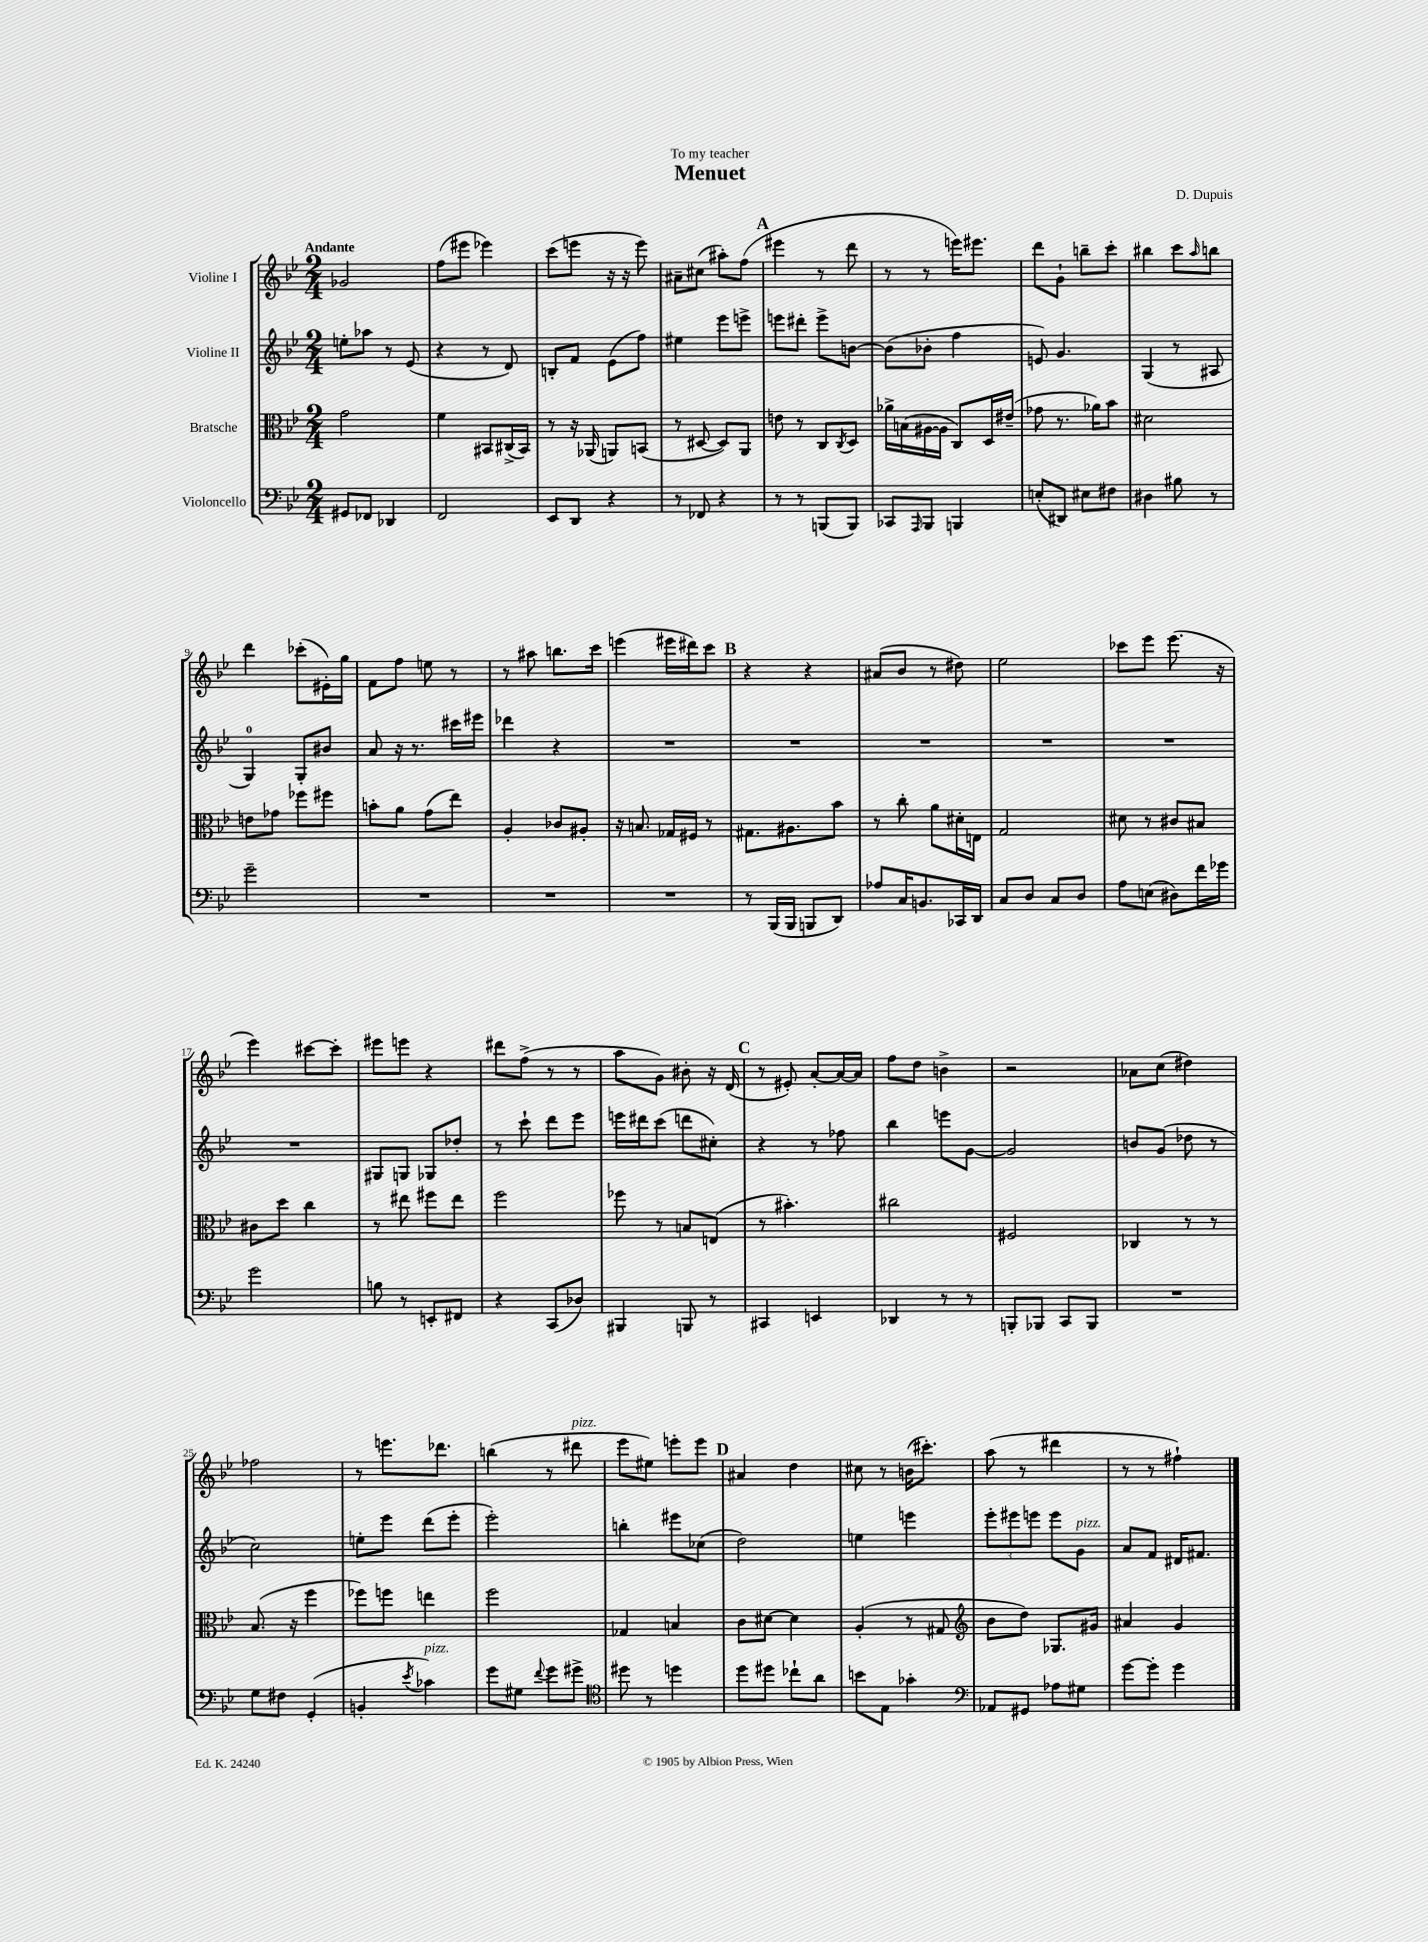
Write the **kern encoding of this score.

**kern	**kern	**kern	**kern
*staff4	*staff3	*staff2	*staff1
*clefF4	*clefC3	*clefG2	*clefG2
*k[b-e-]	*k[b-e-]	*k[b-e-]	*k[b-e-]
*M2/4	*M2/4	*M2/4	*M2/4
8GG#/L	2g\	8ee'\L	2g-/
8FF-/J	.	8aa-\J	.
4DD-/	.	8r	.
.	.	(8e-/	.
=	=	=	=
2FF/	4f\	4r	(8ff\L
.	.	.	8eee#\J
.	8BB#/L	8r	4eee-\)
.	(16C#^/L	8d/)	.
.	16BB#/JJ)	.	.
=	=	=	=
8EE-/L	8r	8B'/L	(8ccc\L
8DD/J	16r	8f/J	8eee\J
.	(16AA-/	.	.
4r	8AA/L)	(8e-\L	16r
.	.	.	16r
.	(8BB/J	8ff\J)	8eee\)
=	=	=	=
8r	8r	4ee#\	8a#~\L
8FF-/	[8D#/	.	(8cc#\J
4r	8D#/]L)	8eee-\L	8aa#'\L)
.	8AA/J	8eee^\J	(8ff\J
=	=	=	=
8r	8e\	8eee\L	4eee#\
8r	8r	8ddd#'\J	.
(8BBB/L	8C/L	8eee^\L	8r
.	8qC/	.	.
8BBB/J)	8D/J	[8b\J	8ddd\
=	=	=	=
8CC-/L	16a-^\LL	(8b\]L	8r
.	(16B\	.	.
16qqAAA/	.	.	.
8BBB-/J	[16A#\	8b-'\J	8r
.	16A#\]JJ	.	.
4BBB/	8C/L)	4ff\	16eee\LK)
.	.	.	8.eee#\J
.	16D/L	.	.
.	(16e#~/JJ	.	.
=	=	=	=
(8E'/L	8g-\	8e/)	8ddd\L
8DD#/J)	8.r	4.g/	8g`\J
8E#\L	.	.	8bb~\L
.	16a-\LK)	.	.
8F#\J	8b-\J	.	8ccc'\J
=	=	=	=
4D#\	2d#\	(4G/	4bb#\
8B#\	.	8r	8ccc\L
.	.	.	16qqaa/
8r	.	8A#/	8bb\J
=	=	=	=
2g~\	8e\L	4G/)	4ddd\
.	8g-\J	.	.
.	8ff-\L	8G'/L	(8ccc-'\L
.	8ff#\J	8b#/J	16e#'\L)
.	.	.	16gg\JJ
=	=	=	=
2r	8b'\L	8a/	8f\L
.	8a\J	16r	8ff\J
.	.	8.r	.
.	(8g\L	.	8ee\
.	8ee-\J)	16ccc#\LL	8r
.	.	16eee#\JJ	.
=	=	=	=
2r	4A'/	4ddd-\	8r
.	.	.	8aa#\
.	8c-/L	4r	8.bb\L
.	8A#'/J	.	.
.	.	.	16ccc\Jk
=	=	=	=
2r	16r	2r	(4eee\
.	8.B/	.	.
.	16G-/LL	.	16eee#\LL
.	16F#/JJ	.	16ddd#\J)
.	8r	.	8ccc\J
=	=	=	=
8r	8.G#\L	2r	4r
(16BBB-/LL	.	.	.
16BBB-/JJ	8.A#\	.	.
8BBB/L	.	.	4r
8DD/J)	8b-\J	.	.
=	=	=	=
8A-/L	8r	2r	(8a#/L
16C/K	8cc'\	.	8b-/J
8.BB/	.	.	.
.	8a\L	.	8r
16CC-/L	16d#'\L	.	8dd#\)
16DD/JJ	16E\JJ	.	.
=	=	=	=
8C/L	2G/	2r	2ee-\
8D/J	.	.	.
8C/L	.	.	.
8D/J	.	.	.
=	=	=	=
8A\L	8d#\	2r	8ccc-\L
(8E\J	8r	.	8eee-\J
8D#\L)	8c#/L	.	(8.eee-\
16f\L	8B#/J	.	.
16g-\JJ	.	.	16r
=	=	=	=
2g\	8c#\L	2r	4eee-\)
.	8dd\J	.	.
.	4cc\	.	[8ccc#\L
.	.	.	8ccc#'\]J
=	=	=	=
8B\	8r	8G#/L	8eee#\L
8r	8ee#\	8G/J	8eee\J
8EE'/L	8ff#\L	8G-/L	4r
8FF#/J	8ee#\J	8dd-'/J	.
=	=	=	=
4r	2ff\	8r	8ddd#\L
.	.	8ccc`\	(8ff^\J
(8CC/L	.	8ddd\L	8r
8D-/J)	.	8eee-\J	8r
=	=	=	=
4BBB#/	8ff-\	16eee\LL	8aa\L
.	.	16ddd#\J	.
.	8r	(8ccc\J	8g\J)
8BBB/	8B/L	8ddd\L	8b#'\
8r	(8E/J	8cc#'\J)	16r
.	.	.	(16d/
=	=	=	=
4CC#/	8r	4r	8r
.	4.b#'\)	.	8e#'/)
4EE/	.	8r	[8a'/L
.	.	8ff-\	16a/_L
.	.	.	16a/]JJ
=	=	=	=
4DD-/	2cc#\	4bb-\	8ff\L
.	.	.	8dd\J
8r	.	8eee\L	4b^\
8r	.	[8g\J	.
=	=	=	=
8BBB'/L	2F#/	2g/]	2r
8BBB-/J	.	.	.
8CC/L	.	.	.
8BBB-/J	.	.	.
=	=	=	=
2r	4C-/	8b/L	8a-\L
.	.	(8g/J	(8cc\J
.	8r	8dd-\	4dd#\)
.	8r	8r	.
=	=	=	=
8G\L	(8.B-/	2cc\)	2ff-\
8F#\J	.	.	.
.	16r	.	.
(4GG'/	4ff\	.	.
=	=	=	=
4BB'/	8ff-\L)	8ee'\L	8r
.	8ff\J	8eee-\J	8.eee\L
8qe-/	.	.	.
4c-\)	4ee\	(8ddd\L	.
.	.	.	8.ddd-\J
.	.	8eee-'\J	.
=	=	=	=
8g\L	2ff\	2eee-'\)	(4bb\
8G#\J	.	.	.
8qqf/	.	.	.
8g\L	.	.	8r
8g#^\J	.	.	8ddd#\
=	=	=	=
*clefC4	*	*	*
8dd#\	4G-/	4bb'\	8eee-\L
8r	.	.	8ee#\J)
4dd\	4B/	8eee#\L	8eee'\L
.	.	(8cc-\J	8eee\J
=	=	=	=
8dd\L	8c\L	2dd\)	4a#/
8dd#\J	[8d#\J	.	.
8cc-`\L	4d#\]	.	4dd\
8a\J	.	.	.
=	=	=	=
8b\L	(4A'/	4ee\	8cc#\
8E-\J	.	.	8r
4g-'\	8r	4eee\	(16b\LK
.	.	.	8.ccc#'\J)
.	8G#/	.	.
=	=	=	=
*clefF4	*clefG2	*	*
8AA-/L	8b-\L	12eee-'\L	(8aa\
.	.	12eee#\	.
8GG#/J	8dd\J)	.	8r
.	.	12eee\J	.
8A-\L	8.G-/L	8eee\L	4ddd#\
8G#\J	.	8g\J	.
.	16g#/Jk	.	.
=	=	=	=
[8g\L	4a#/	8a/L	8r
8g'\]J	.	8f/J	8r
4g\	4g/	16d#/LK	4ff#`\)
.	.	8.f#/J	.
==	==	==	==
*-	*-	*-	*-
